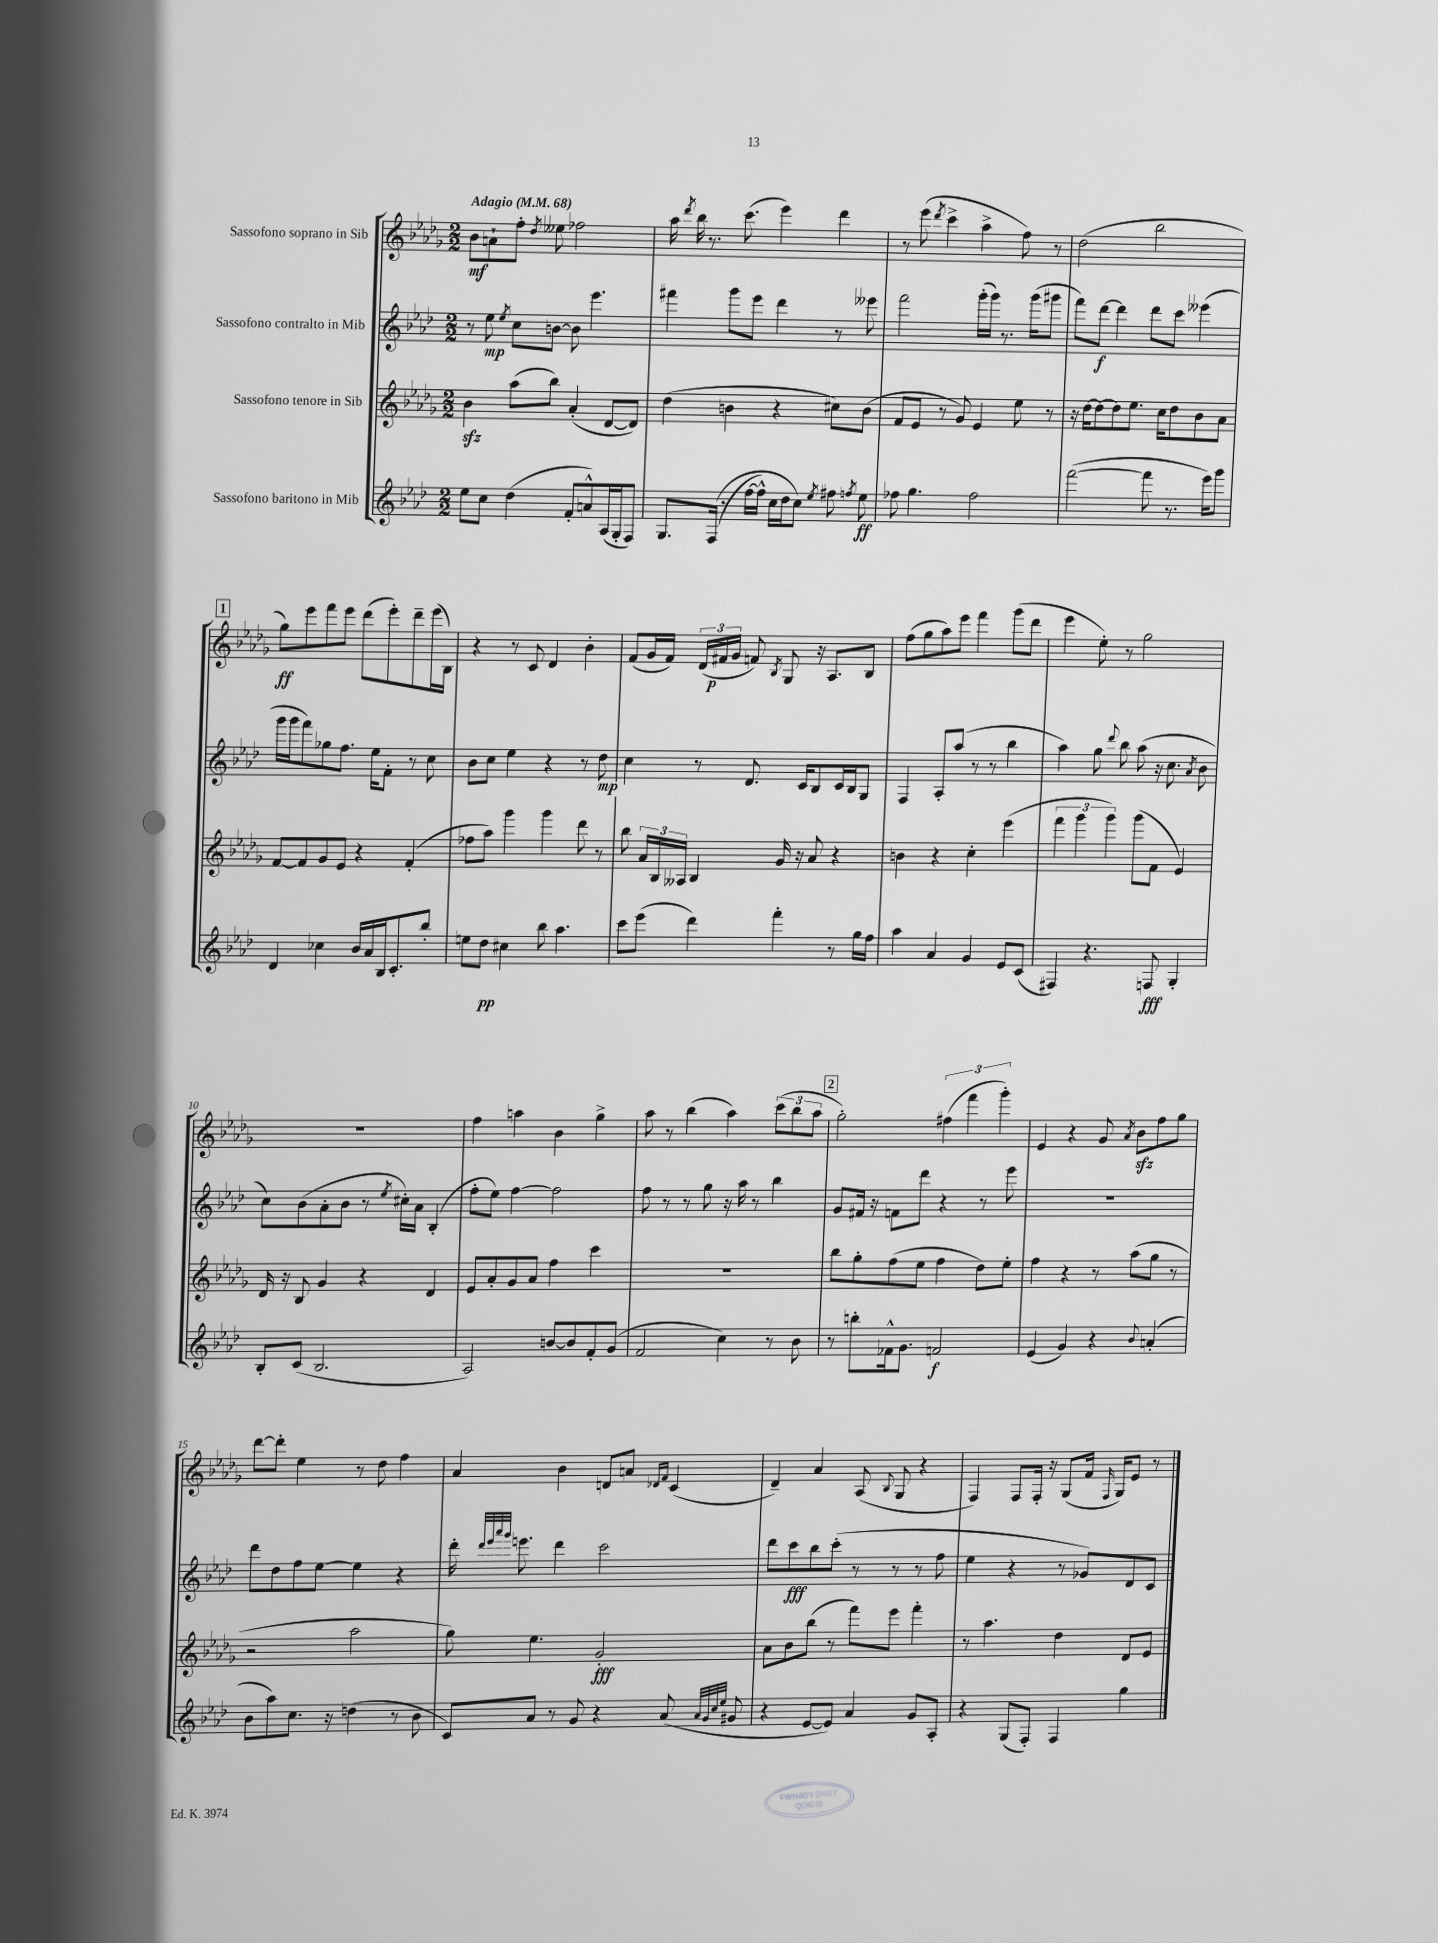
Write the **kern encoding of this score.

**kern	**kern	**kern	**kern
*staff4	*staff3	*staff2	*staff1
*clefG2	*clefG2	*clefG2	*clefG2
*k[b-e-a-d-]	*k[b-e-a-d-g-]	*k[b-e-a-d-]	*k[b-e-a-d-g-]
*M2/2	*M2/2	*M2/2	*M2/2
*MM68	*MM68	*MM68	*MM68
8ee-\L	4b-\	8r	8b-\L
8cc\J	.	8ee-\	8a`\
.	.	8qee-/	.
(4dd-\	(8aa-\L	8cc\L	8ff'\J
.	.	.	8qdd-/
.	8bb-\J)	[8b\J	8ee--\
8f'/L	(4a-'/	8b\]	2ff-\
8a^^/)	.	4.eee-\	.
(16A-/L	[8d-/L	.	.
16G'/J	.	.	.
8F/J)	8d-/]J)	.	.
=	=	=	=
8.G/L	(4dd-\	4fff#\	16aa-\
.	.	.	8qddd-/
.	.	.	16bb-\
.	.	.	8.r
&((16F/Jk	.	.	.
8r	4b\	8ggg\L	.
.	.	.	(8.ccc\
[16ff\LL	.	8eee-\J	.
16ff^^\]JJ)	.	.	.
16cc\LL	4r	4ddd-\	4eee-\)
16dd-\J	.	.	.
8cc\J&)	.	.	.
8qee-/	.	.	.
8ff#\	8cc#\L)	8r	4ddd-\
8qff/	.	.	.
8ee-\	(8b\J	8eee--\	.
=	=	=	=
8ff-\	8f/L	2fff\	8r
4.gg\	8e-/J	.	(8eee-\
.	.	.	8qddd-/
.	8r	.	4ccc^\
.	8g-/)	.	.
2ff-\	4e-/	(16ggg'\LL	4aa-^\
.	.	16ggg\JJ)	.
.	.	8.r	.
.	8ee-\	.	8ff\)
.	.	(16ggg\LK	.
.	8r	8ggg#\J	8r
=	=	=	=
([2fff\	16r	8fff\L)	(2dd-\
.	[16dd-\LK	.	.
.	8dd-\_	[8ddd-\J	.
.	8dd-\]	4ddd-\]	.
.	8.ee-\J	.	.
8fff\]	.	8ddd-\L	2bb-\
.	16cc\LK	.	.
8.r	8dd-\	8ccc\J	.
.	8b-\	(4eee--\	.
16eee-\LK)	.	.	.
8ggg\J	8a-\J	.	.
=	=	=	=
4d-/	[8f/L	16ggg\LL	8gg-\L)
.	.	16ggg\J	.
.	8f/]	8fff\)	8eee-\
4cc-\	8g-/	8gg-\	8fff\
.	8e-/J	8.ff\J	8eee-\J
16b-/LL	4r	.	(8ddd-\L
16a-/	.	16ee-\LK	.
16B-/J	.	8f'\J	8eee-'\)
8.c'/	.	.	.
.	(4f'/	8r	8ddd-~\
8bb-'/J	.	8cc\	(16eee-\L
.	.	.	16B-\JJ)
=	=	=	=
8ee\L	8ff-\L	8b-\L	4r
8dd-\J	8aa-\J)	8cc\J	.
4cc#\	4ggg-\	4ee-\	8r
.	.	.	8c/
8bb-\	4ggg-\	4r	4d-/
4.aa-\	.	.	.
.	8ddd-\	8r	4b-'\
.	8r	8dd-\	.
=	=	=	=
8ccc\L	8bb-\	4cc\	(8f/L
(8eee-\J	24a-/LL	.	16g-/L
.	24B-/	.	.
.	.	.	16f/JJ)
.	24A--/JJ	.	.
4ddd-\)	4B-/	8r	(24d-/LL
.	.	.	24f#/
.	.	.	24g-/JJ
.	.	8.d-/	8f/)
.	.	.	8qB-/
4fff'\	16g-/	.	8G-/
.	16r	16c/LK	.
.	8a-/	8B-/	16r
.	.	.	8.A-/L
8r	4r	16c/L	.
.	.	16B-/J	.
16gg\LL	.	8G/J	8B-/J
16ff\JJ	.	.	.
=	=	=	=
4aa-\	4b\	4F/	(8ff\L
.	.	.	8gg-\
4a-/	4r	8A-'/L	8aa-\)
.	.	(8aa-/J	8eee-\J
4g/	4cc'\	8r	4fff\
.	.	8r	.
8e-/L	(4eee-\	4bb-\	(8ggg-\L
(8c/J	.	.	8ddd-\J
=	=	=	=
4F#/)	6fff\	4aa-\)	4eee-\
.	6ggg-\	.	.
4.r	.	8gg\	8ee-'\)
.	6ggg-\)	.	.
.	.	8qqddd-/	.
.	.	8bb-\	8r
.	(8ggg-\L	(8aa-\	2gg-\
8F/	8f\J	16r	.
.	.	8.cc\	.
4G'/	4e-/)	.	.
.	.	8qa-/	.
.	.	8b-\	.
=	=	=	=
8B-'/L	16d-/	8cc\L)	1r
.	16r	.	.
(8c/J	8B-/	(8b-\	.
2.B-/	4g-/	8a-'\	.
.	.	8b-\J	.
.	4r	8r	.
.	.	8qee-/	.
.	.	16cc#'\LL)	.
.	.	16a-\JJ	.
.	4d-/	(4B-'/	.
=	=	=	=
2A-/)	8e-/L	8ff'\L	4ff\
.	8a-'/	8ee-\J)	.
.	8g-/	[4ff\	4aa\
.	8a-/J	.	.
[8b/L	4ff\	2ff\]	4b-\
8b/]	.	.	.
8f'/	4ccc\	.	4gg-^\
(8g/J	.	.	.
=	=	=	=
2f/	1r	8ff\	8aa-\
.	.	8r	8r
.	.	8r	(4bb-\
.	.	8gg\	.
4cc\)	.	16r	4aa-\)
.	.	16aa-\	.
.	.	8r	.
8r	.	4bb-\	(12ccc\L
.	.	.	12bb-\
8b-\	.	.	.
.	.	.	12aa-\J
=	=	=	=
8r	8bb-\L	8g/L	2gg-'\)
8bb'\L	8gg-'\	16f#/Jk	.
.	.	16r	.
16f-^^\k	(8ff\	8f\L	.
8.g\J	.	.	.
.	8ee-\J	8ddd-\J	.
2f/	4ff\	4r	(6ff#\
.	.	.	6fff\
.	8dd-\L)	8r	.
.	.	.	6ggg-'\)
.	8ee-'\J	8eee-\	.
=	=	=	=
(4e-/	4ff\	1r	4e-/
4g/)	4r	.	4r
4r	8r	.	8g-/
.	.	.	8qa-/
.	(8aa-\L	.	8b-\L
8qqb-/	.	.	.
(4a'/	8gg-\J	.	8ff\
.	8r	.	8gg-\J
=	=	=	=
8b-\L	2r	8ddd-\L	[8ddd-\L
8aa-\)	.	8dd-\	8ddd-'\]J
8.cc\J	.	8ff\	4ee-\
.	.	[8ee-\J	.
16r	.	.	.
(4dd\	2aa-\	4ee-\]	8r
.	.	.	8dd-\
8r	.	4r	4ff\
8b-\	.	.	.
=	=	=	=
8c/L)	8gg-\)	16ddd-'\	4a-/
.	.	32qqddd-/LLL	.
.	.	32qqeee-/	.
.	.	32qqaaa-/	.
.	.	32qqggg/JJJ	.
.	.	8.eee\	.
8a-/J	4.ee-\	.	.
8r	.	4ddd-\	4b-\
8g/	.	.	.
4r	2g-'/	2ccc\	8d/L
.	.	.	8a/J
.	.	.	16qqd-/LL
.	.	.	16qqf/JJ
(8a-/	.	.	(4c/
32qqa-/LLL	.	.	.
32qqg/	.	.	.
32qqcc/	.	.	.
32qqee-/JJJ	.	.	.
8g#/	.	.	.
=	=	=	=
4r	8a-\L	8ddd-\L	4d-~/)
.	8b-\	8ccc\	.
[8e-/L	(8bb-\J	8bb-\	4a-/
8e-/]J)	8r	(8ccc'\J	.
4a-/	8fff\L)	8r	(8A-/
.	.	.	8qqB-/
.	8eee-\J	8r	8G-/
8g/L	4fff'\	8r	4r
8A-'/J	.	8ff\	.
=	=	=	=
4r	8r	4ee-\	4F/)
.	4.aa-\	.	.
(8G/L	.	4r	8F/L
8F'/J)	.	.	16F'/Jk
.	.	.	16r
4F/	4dd-\	8r	(8G-/L
.	.	8g-/L)	16f/Jk
.	.	.	16qqF/
.	.	.	16G-/LK)
4gg\	8d-/L	8d-/	8e-/J
.	8e-/J	8c/J	8r
==	==	==	==
*-	*-	*-	*-
